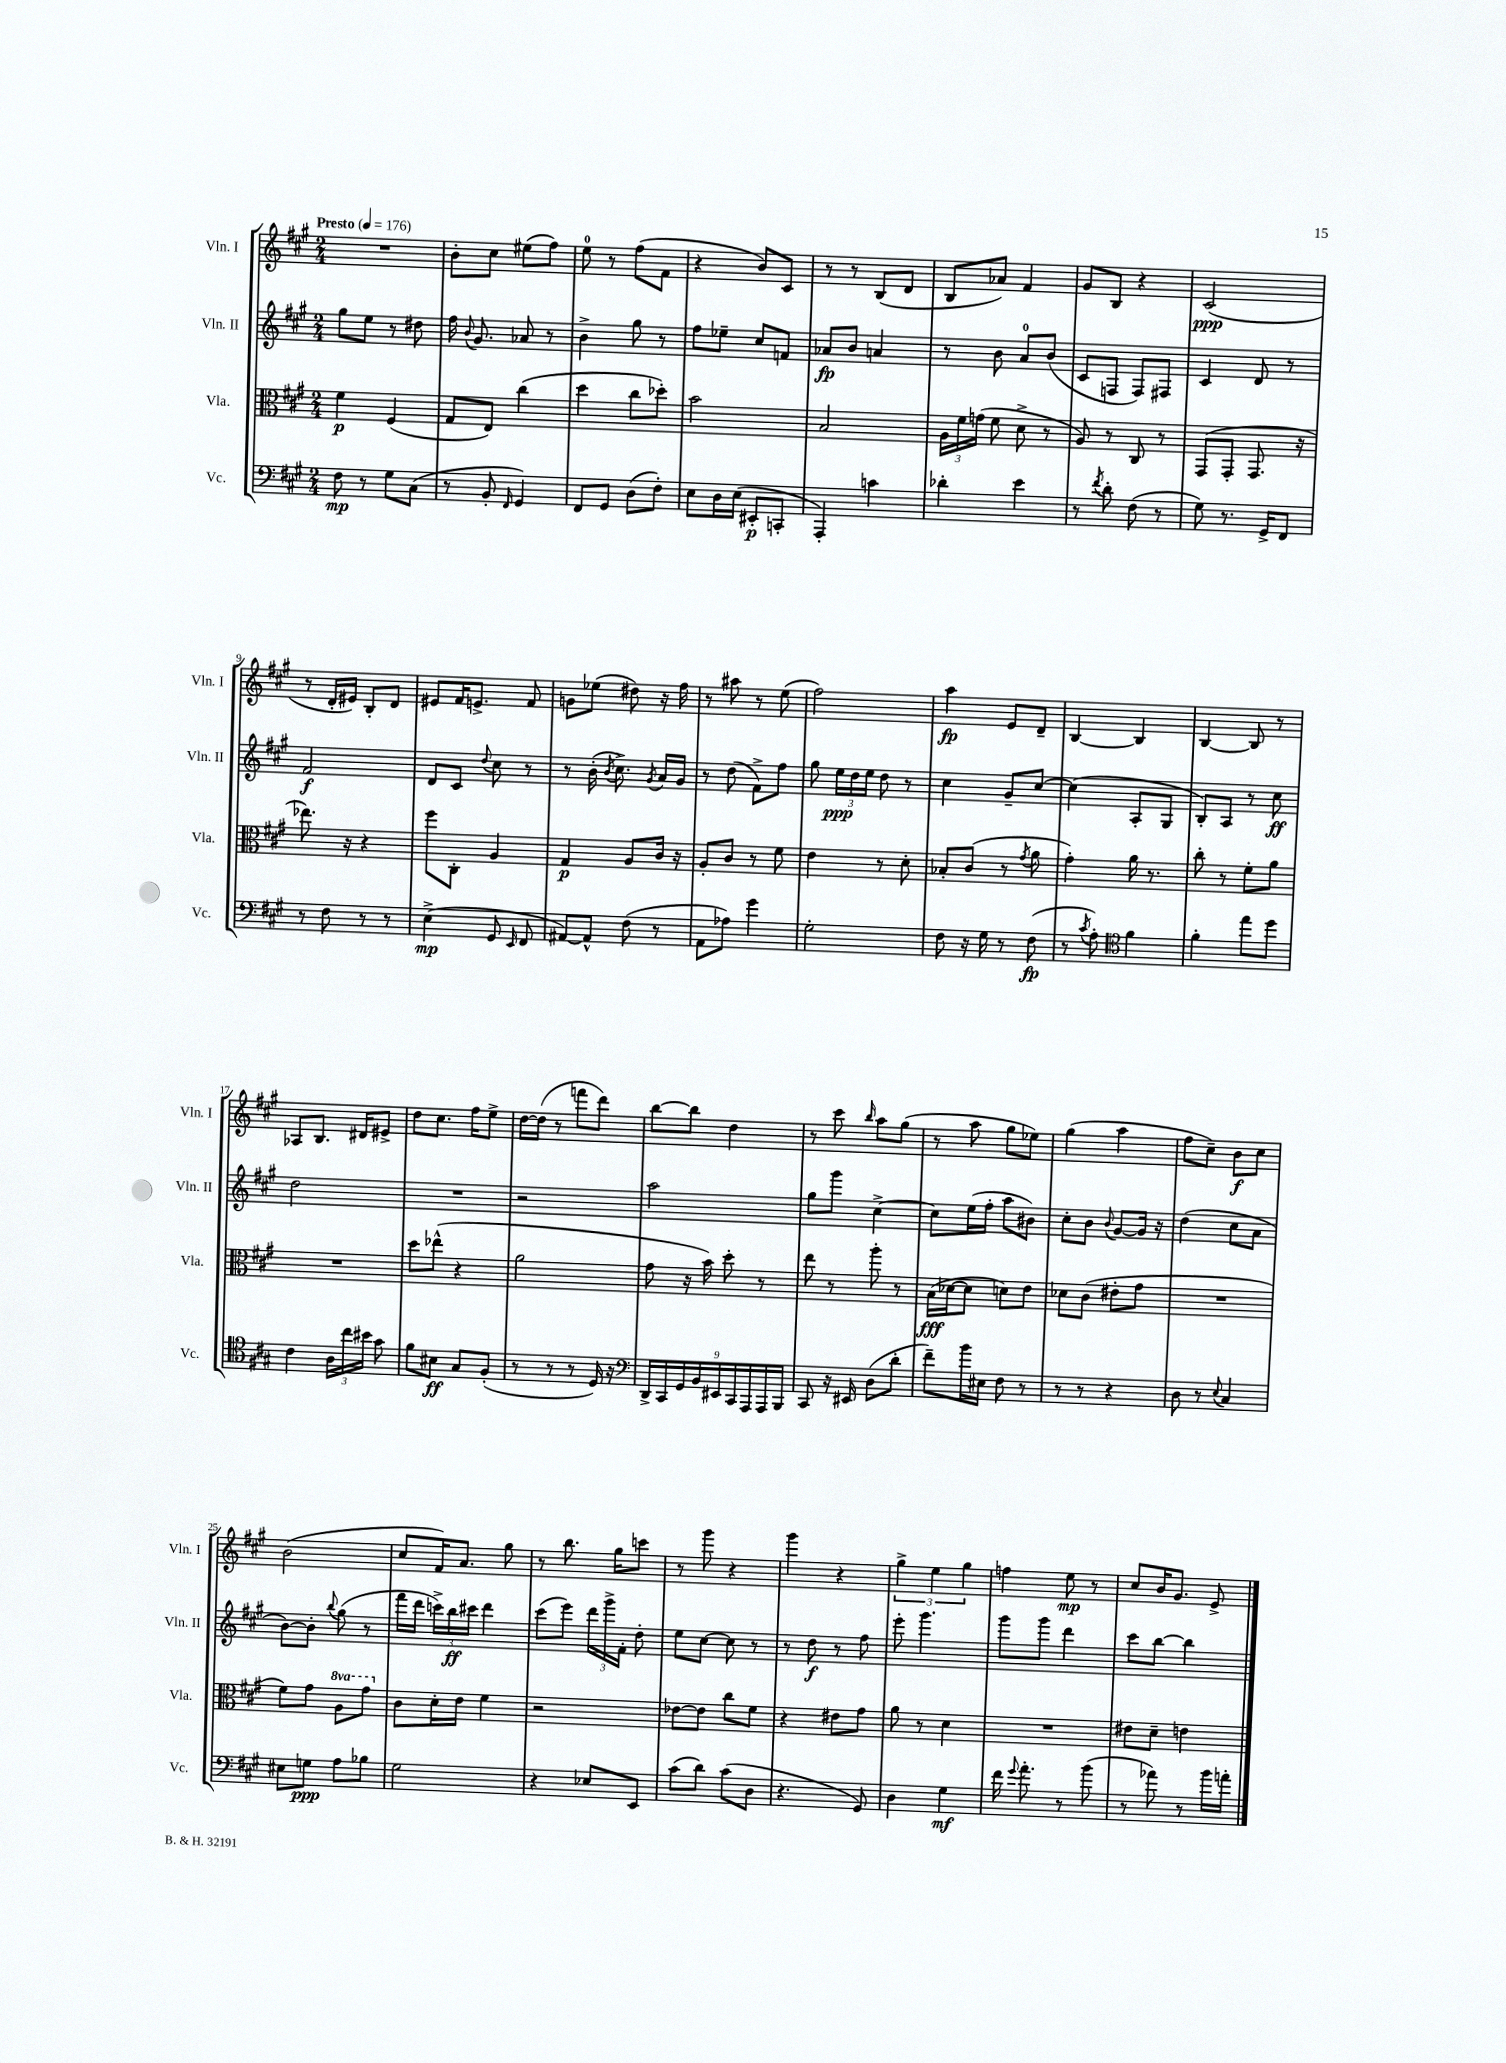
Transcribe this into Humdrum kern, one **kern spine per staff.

**kern	**kern	**kern	**kern
*staff4	*staff3	*staff2	*staff1
*clefF4	*clefC3	*clefG2	*clefG2
*k[f#c#g#]	*k[f#c#g#]	*k[f#c#g#]	*k[f#c#g#]
*M2/4	*M2/4	*M2/4	*M2/4
*MM176	*MM176	*MM176	*MM176
8F#	4f#	8gg#	2r
8r	.	8ee	.
8G#	(4F#	8r	.
(8C#	.	8dd#	.
=	=	=	=
8r	8G#	16ff#	8b'
.	.	8qqb	.
.	.	8.g#	.
8BB'	8E)	.	8cc#
16qqFF#	.	.	.
4GG#)	(4cc#	8a-	(8ee#
.	.	8r	8ff#)
=	=	=	=
8FF#	4dd	4b^	8ee
8GG#	.	.	8r
(8D	8cc#	8gg#	(8ff#
8F#')	8dd-')	8r	8f#
=	=	=	=
8E	2b	8ff#	4r
16D	.	8ee-~	.
(16E	.	.	.
8EE#'	.	8cc#	8b)
8CC'	.	8f	8c#
=	=	=	=
4AAA')	2B	8a-	8r
.	.	8b	8r
4c	.	4a	(8B
.	.	.	8d
=	=	=	=
4d-'	24A	8r	8B
.	24f#	.	.
.	(24g	.	.
.	8f#	8b	8a-)
4e	8d^	8a	4f#
.	8r	(8b	.
=	=	=	=
8r	8A)	8c#	8g#
8qf#	.	.	.
8d'	8r	8F	8B
(8F#	8C#	8F)	4r
8r	8r	8F#	.
=	=	=	=
8G#)	(8GG#	4c#	(2c#
8.r	8GG#'	.	.
.	8.GG#	8d	.
16GG#^	.	.	.
8FF#	.	8r	.
.	16r	.	.
=	=	=	=
8r	8.ee-)	2f#	8r
8F#	.	.	16d'
.	16r	.	16e#)
8r	4r	.	8B'
8r	.	.	8d
=	=	=	=
(4E^	8ff#	8d	8e#
.	8C#'	8c#	16f#
.	.	.	8.e^
.	.	8qqdd	.
8GG#	4A	8cc#	.
16qqEE	.	.	.
8FF#	.	8r	8f#
=	=	=	=
[8AA#)	4G#	8r	8g
8AA#^^]	.	(16b'	(8ee-
.	.	8qb	.
.	.	8.cc#^)	.
(8F#	8A	.	8dd#)
.	.	8qg#	.
8r	16c#	16a	16r
.	16r	16g#	16ff#
=	=	=	=
8AA	8A'	8r	8r
8A-)	8c#	(8dd	8aa#
4g#	8r	8f#^)	8r
.	8f#	8ff#	(8ee
=	=	=	=
2G#'	4e	8gg#	2ff#)
.	.	24ee	.
.	.	24dd	.
.	.	24ee	.
.	8r	8dd	.
.	8d'	8r	.
=	=	=	=
8F#	8B-'	4cc#	4aa
16r	(8c#	.	.
16G#	.	.	.
8r	8r	8g#~	8e
.	8qg#	.	.
(8F#	8a	[8cc#	8d~
=	=	=	=
8r	4g#')	(4cc#]	[4B
8qc#	.	.	.
8A')	.	.	.
*clefC4	*	*	*
4f#	16a	8A'	4B]
.	8.r	.	.
.	.	8G#	.
=	=	=	=
4f#'	8cc#'	8B')	[4B
.	8r	8A	.
8ee	8f#'	8r	8B]
8dd	8a	8cc#	8r
=	=	=	=
4c#	2r	2dd	8A-
.	.	.	8.B
24A	.	.	.
24cc#	.	.	.
.	.	.	16d#
24b#	.	.	.
8g#	.	.	8e#^
=	=	=	=
8f#	8dd	2r	8dd
8B#	(8ee-^^	.	8.cc#
8G#	4r	.	.
.	.	.	16ff#
(8F#'	.	.	8ee^
=	=	=	=
8r	2a	2r	[16dd
.	.	.	(16dd]
8r	.	.	8r
8r	.	.	8fff
16D)	.	.	8ddd)
16r	.	.	.
=	=	=	=
*clefF4	*	*	*
18DD^	8g#	2aa	[8bb
18CC#	.	.	.
18GG#	.	.	.
.	16r	.	8bb]
18BB	.	.	.
.	16b)	.	.
18EE#	.	.	.
.	8dd'	.	4dd
18CC#	.	.	.
18AAA	.	.	.
.	8r	.	.
18AAA	.	.	.
18BBB	.	.	.
=	=	=	=
8CC#	8ee	8gg#	8r
16r	8r	8ggg#	8ccc#
16EE#	.	.	.
.	.	.	16qqbb
(8D	8aa'	[4cc#^	8aa
8d'	8r	.	(8gg#
=	=	=	=
8f#~)	(16B	8cc#]	8r
.	[16d-	.	.
16b	8d-]	(16ee	8aa
16E#	.	16ff#'	.
8F#	8d)	8aa	8gg#
8r	8e	8b#)	8ee-)
=	=	=	=
8r	8d-	8cc#'	(4gg#
8r	(8c#	8b	.
.	.	8qqb	.
4r	8e#'	[8g#	4aa
.	8g#	16g#]	.
.	.	16r	.
=	=	=	=
8D	2r	(4dd	8ff#
8r	.	.	8cc#~)
8qqE	.	.	.
4C#	.	8cc#	8b
.	.	8a	8cc#
=	=	=	=
8E#	8f#)	[8b)	(2b
8G	8g#	8b']	.
.	.	8qqbb	.
8A	8a	(8gg#	.
8B-	8gg#	8r	.
=	=	=	=
2G#	8c#	16fff#	8cc#
.	.	16ddd	.
.	16d'	24ccc^)	16f#)
.	.	24bb	.
.	16e	.	8.a
.	.	24ccc#	.
.	4f#	4ddd	.
.	.	.	8gg#
=	=	=	=
4r	2r	(8ccc#	8r
.	.	8eee)	8.bb
8E-	.	24ddd	.
.	.	24ggg#^	.
.	.	.	16gg#
.	.	24f#'	.
8EE	.	8dd'	8ccc
=	=	=	=
(8c#	[8e-	8ee	8r
8d)	8e-]	[8cc#	8ggg#
(8c#	8cc#	8cc#]	4r
8D	8f#	8r	.
=	=	=	=
4.r	4r	8r	4ggg#
.	.	8dd	.
.	8e#	8r	4r
8GG#)	8g#	8ff#	.
=	=	=	=
4D	8a	8eee'	6gg#^
.	8r	4.ggg#	.
.	.	.	6ee
4G#	4d	.	.
.	.	.	6gg#
=	=	=	=
16f#	2r	8ggg#	4ff
8qqg#	.	.	.
8.a'	.	.	.
.	.	8ggg#	.
8r	.	4ddd	8ee
(8b	.	.	8r
=	=	=	=
8r	8e#	8ccc#	8cc#
8a-)	8d~	[8bb	16b
.	.	.	8.g#
8r	4e	4bb]	.
16b	.	.	8e^
16a'	.	.	.
==	==	==	==
*-	*-	*-	*-
